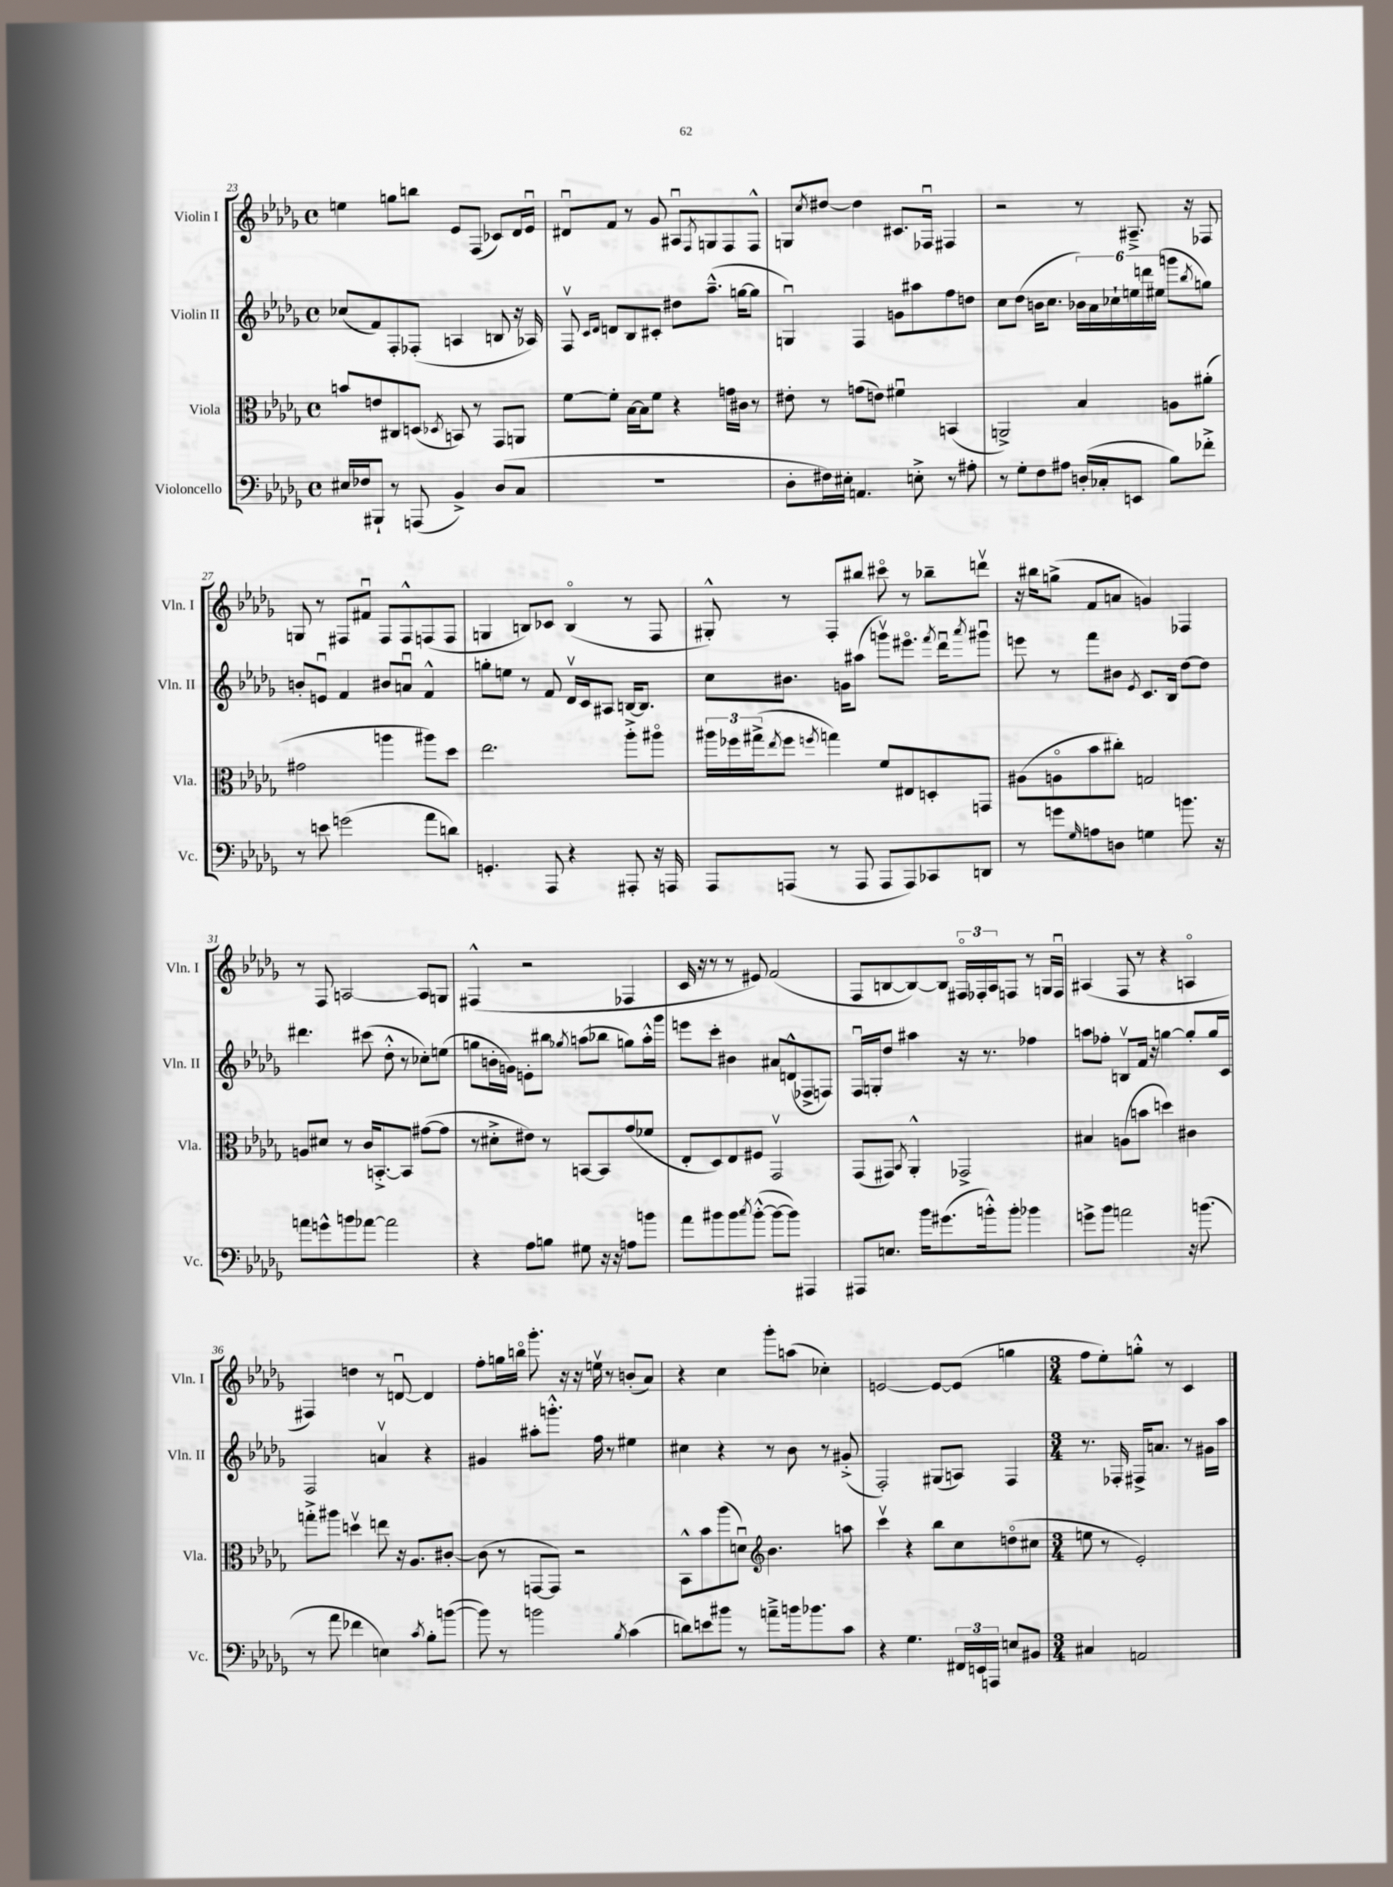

**kern	**kern	**kern	**kern
*part4	*part3	*part2	*part1
*staff4	*staff3	*staff2	*staff1
*I"Violoncello	*I"Viola	*I"Violin II	*I"Violin I
*I'Vc.	*I'Vla.	*I'Vln. II	*I'Vln. I
*clefF4	*clefC3	*clefG2	*clefG2
*k[b-e-a-d-g-]	*k[b-e-a-d-g-]	*k[b-e-a-d-g-]	*k[b-e-a-d-g-]
*M4/4	*M4/4	*M4/4	*M4/4
*met(c)	*met(c)	*met(c)	*met(c)
=23	=23	=23	=23
16E#X/LL	8bn/L	(8cc-X/L	4een\
16F-X/J	.	.	.
8BBB#X`/J	8en/	8f/)	.
8r	8C#X/	8F'/	8ggn\L
(8AAAn/	(8Dn/J	(8F-X'/J	8bbn\J
.	8qD-X/	.	.
4BB-^/)	8BBn/)	4An/	8e-/L
.	8r	.	(8F/J
(8D-/L	8GG-/L	8Bn/	8c-X/L)
8C/J	8AAn/J	16r	16d-/L
.	.	16A-X/)	16e-u/JJ
=24	=24	=24	=24
1r	[8f\L	8Fv/	8d#Xu/L
.	.	16qqc/LL	.
.	.	16qqd-/JJ	.
.	8f'\J]	8dn/L	8f/J
.	[16B-\LL	8B-/	8r
.	16B-\J]	.	.
.	8f\J	8c#X'/J	8g-/
.	4r	8dd#X\L	8A#Xu/L
.	.	.	8qF/
.	.	(8.aa-~^^\J	8Gn/
.	16gn\LL	.	8F/
.	16c#X\JJ	[16ggn\KL	.
.	8r	8gg\J]	8F^^/J
=25	=25	=25	=25
8D-'\L	8e#X'\	4Gnu/)	8Gn/L
.	.	.	8qcc/
16F#X\L)	8r	.	[8dd#X/J
16E#X'\JJ	.	.	.
4.AAn/	(8gn\L	4F/	4dd#\]
.	8en\J)	.	.
.	4f#Xu\	8gn\L	8.c#X/L
8En'^\	.	8aa#X\	.
.	.	.	16F-Xu/Jk
8r	(4BBn/	8ff\	4F#X/
8A#X'\	.	8ddn\J	.
=26	=26	=26	=26
8r	2AAn^/)	8cc\L	2r
8G-'\L	.	(8dd-\J	.
8F\	.	16bn\KL	.
.	.	8.cc\J	.
8A#X\J	.	.	.
(16Dn'/LL	4B-/	24b-X\LL)	8r
.	.	24a-\	.
16C-X'/J	.	.	.
.	.	24cc-X`\	.
8EEn/J	.	24een\	8.A#X~^/
.	.	24dddn\	.
.	.	(24ee#X\JJ	.
8B-\L)	8An\L	8gggn\L	.
.	.	.	16r
.	.	8qbb-/	.
8f-X'^\J	(8a#X'\J	8ggn\J)	8F-X/
!!LO:LB:g=z
=27	=27	=27	=27
8r	2g#X\	8bn'/L	8Gn/
8en\	.	8enu/J	8r
(2gn\	.	4f/	8F#X/L
.	.	.	8f#Xu/J
.	4aan\	8b#X/L	8F#/L
.	.	8anu/J	8F#^^/
8a-\L	8aa#X\L)	4f^^/	(8Fn/
8dn\J)	8dd-\J	.	8F/J
=28	=28	=28	=28
4.GGn'/	2.ee-\	8ggn'\L	4Gn/
.	.	8een\J	.
.	.	8r	8Bn/L)
8AAA-/	.	8f/	8c-X/J
4r	.	16d-v/LL	(4B/
.	.	16c/J	.
.	.	8A#X/J	.
8AAA#X'/	8aa-'^\L	[16Bn/KL	8r
.	.	8.B/J]	.
16r	8aa#X\J	.	8F/
16AAAn/	.	.	.
=29	=29	=29	=29
8AAA-/L	24aa#X\LL	8cc\L	8G#X'^^/)
.	24ff-X\	.	.
.	(24gg#X^\J	.	.
.	8qee-/	.	.
(8AAAn/J	8ff-\J	8.b#X\J	8r
.	8qffn/	.	.
8r	4ggn\)	.	8F'/L
.	.	16gn\KL	.
8AAA/	.	(8aa#X\J	8bb#X/J
8AAA/L	8f/L	8gggnv\L)	8ccc#X\
8AAA/)	8E#X/	8.eee#X\J	8r
8CC-X/	8Dn'/	.	8bb-X~\L
.	.	8qfff/	.
.	.	16ddd-u\KL	.
.	.	8qaaa-/	.
8DDn/J	8GGn/J	8ggg#Xu\J	8dddnv\J
=30	=30	=30	=30
8r	(8A#X\L	8eeen\	16r
.	.	.	16bb#X\KL
8gn\L	8An\	8r	(8ggn^\J
16qqG-/	.	.	.
8An\	8b-\	8fff\L	8f/L
8Dn\J	8cc#X'\J)	8b#X\J	8an/J
.	.	8qe-/	.
4Gn\	2Gn/	8.c/L	4gn/)
.	.	16B-/Jk	.
8.bn\	.	[8dd-\L	4F-X/
.	.	8dd-\J]	.
16r	.	.	.
!!LO:LB:g=z
=31	=31	=31	=31
8an\L	8An/L	4.ddd#X\	8r
8gn^^\	8d#X/J	.	8F/
8bn\	8r	.	[2An/
[8a-X\J	16c/KL	(8ccc#X\	.
.	[8.BBn'^/	.	.
2a-\]	.	8dd-'^^\	.
.	8BB/J]	8r	.
.	([8g#X\L	8cc-X'\L)	8A/L]
.	8g#\J]	(8een\J	8Gn/J
=32	=32	=32	=32
4r	8r	8ggn\L	(4F#X^^/
.	8d#X'^\L	16bn'\L	.
.	.	16gn\JJ)	.
8A-\L	8e#X\J)	8en'\L	2r
8Bn\J	8r	8bb#X\J	.
.	.	8qgg-X/	.
8G#X\	[8BBn/L	(8aan\L	.
16r	8BB/]	8bb-X\J	.
16r	.	.	.
8An\L	(8g-/	8ggn\L)	4F-X/
8bn\J	8f-X/J	16aa'^^\L	.
.	.	16ggg-\JJ	.
=33	=33	=33	=33
8a-\L	8E-'/L	8eeen\L	16c/
.	.	.	16r
8b#X\	8D-/)	8ccc'\J	8r
8b#\	8E-/	4b#X\	8r
8qcc/	.	.	.
([8b#'^^\J	8F#X/J	.	8e#X/)
8b#\L_	2GG-v/	8a#X/L	(2f/
8b#\J])	.	(8dn^^/	.
4AAA#X/	.	8F-X^/	.
.	.	8Fn/J)	.
=34	=34	=34	=34
8AAA#X/L	(8GG-/L	16Fu/LL	8F/L
.	.	16Gn'/J	.
8.En/J	8GG#X/J)	8dd-/J	[8Bn/
.	8qBB-/	.	.
.	4AA-'^^/	4aa#X\	8B/_)
16b-\KL	.	.	.
(8.g#X\	.	.	8B/J]
.	2GG-X^/	16r	24F#X/LL
.	.	.	24F-X'/
16bn'^^\k)	.	8.r	.
.	.	.	24A-/J
8b'\J	.	.	8Fn/J
4b-X\	.	4ff-X\	8r
.	.	.	16Gn/LL
.	.	.	16Fu/JJ
=35	=35	=35	=35
8gn^\L	4B#X/	8aan\L	(4A#X/
8b-\J	.	8ff-X'\J	.
2an\	(8An\L	8Bnv/L	8F/
.	8bn\J	16f/Jk	8r
.	.	16r	.
.	4ddn\)	[4ggn\	4r
16r	4c#X\	8gg'/L]	4An/
(8.bn\	.	.	.
.	.	16gg/L	.
.	.	16c/JJ	.
!!LO:LB:g=z
=36	=36	=36	=36
8r	8ggn'^\L	2F/	4F#X/)
8a-\	8aa#X\J	.	.
4f-X\	4ddnv\	.	4ddn\
4En\)	8een\	4anv/	8r
.	16r	.	[8dnu/
.	8.A-/L	.	.
8qc/	.	.	.
8B-'\L	.	4r	4d/]
([8bn\J	[8c#X'/J	.	.
=37	=37	=37	=37
8b\])	(8c#\]	4g#X/	8ff'\L
8r	8r	.	16ggn\L
.	.	.	16bbn\JJ
2bn\	[8GGn/L	8aa#X'\L	8.ggg-'\
.	8GG/J])	8.gggn'^^\J	.
.	.	.	16r
.	2r	.	16r
.	.	16ff\	16eenv\
.	.	8r	8r
8qB-/	.	.	.
(4c\	.	4ee#X\	(8bn'/L
.	.	.	8a-/J)
=38	=38	=38	=38
8dn\L)	8BB-^^\L	4cc#X\	4r
8en\	8b-\	.	.
8b#X\J	(8aa-\	4r	4cc\
8r	8dnu\J)	.	.
*	*clefG2	*	*
8an~^\L	4.b-\	8r	8ggg-'\L
16bn\k	.	8b-\	(8aan\J
8.b-X\	.	.	.
.	.	8r	4cc-X'\)
8c\J	8aan\	(8g#X'^/	.
=39	=39	=39	=39
4r	4cccv\	2F'/)	[2en/
4.G-\	4r	.	.
.	8bb-\L	(8G#X/L	8e/L_
24FF#X/LL	8cc\	8An/J)	(8e/J]
24EEn/	.	.	.
24AAAn/JJ	.	.	.
8En/L	(8ddn\	4F/	4ggn\
8BB#X/J	8cc#X\J	.	.
=40	=40	=40	=40
*M3/4	*M3/4	*M3/4	*M3/4
4C#X/	8een\	8.r	8ff\L
.	8r	.	8ee-'\)
.	.	16F-X'/	.
2AAn/	2e-'/)	16F#X^/KL	8ggn'^^\J
.	.	8.an/J	.
.	.	.	8r
.	.	8r	4c/
.	.	16g#X\LL	.
.	.	16aa-\JJ	.
==	==	==	==
*-	*-	*-	*-
